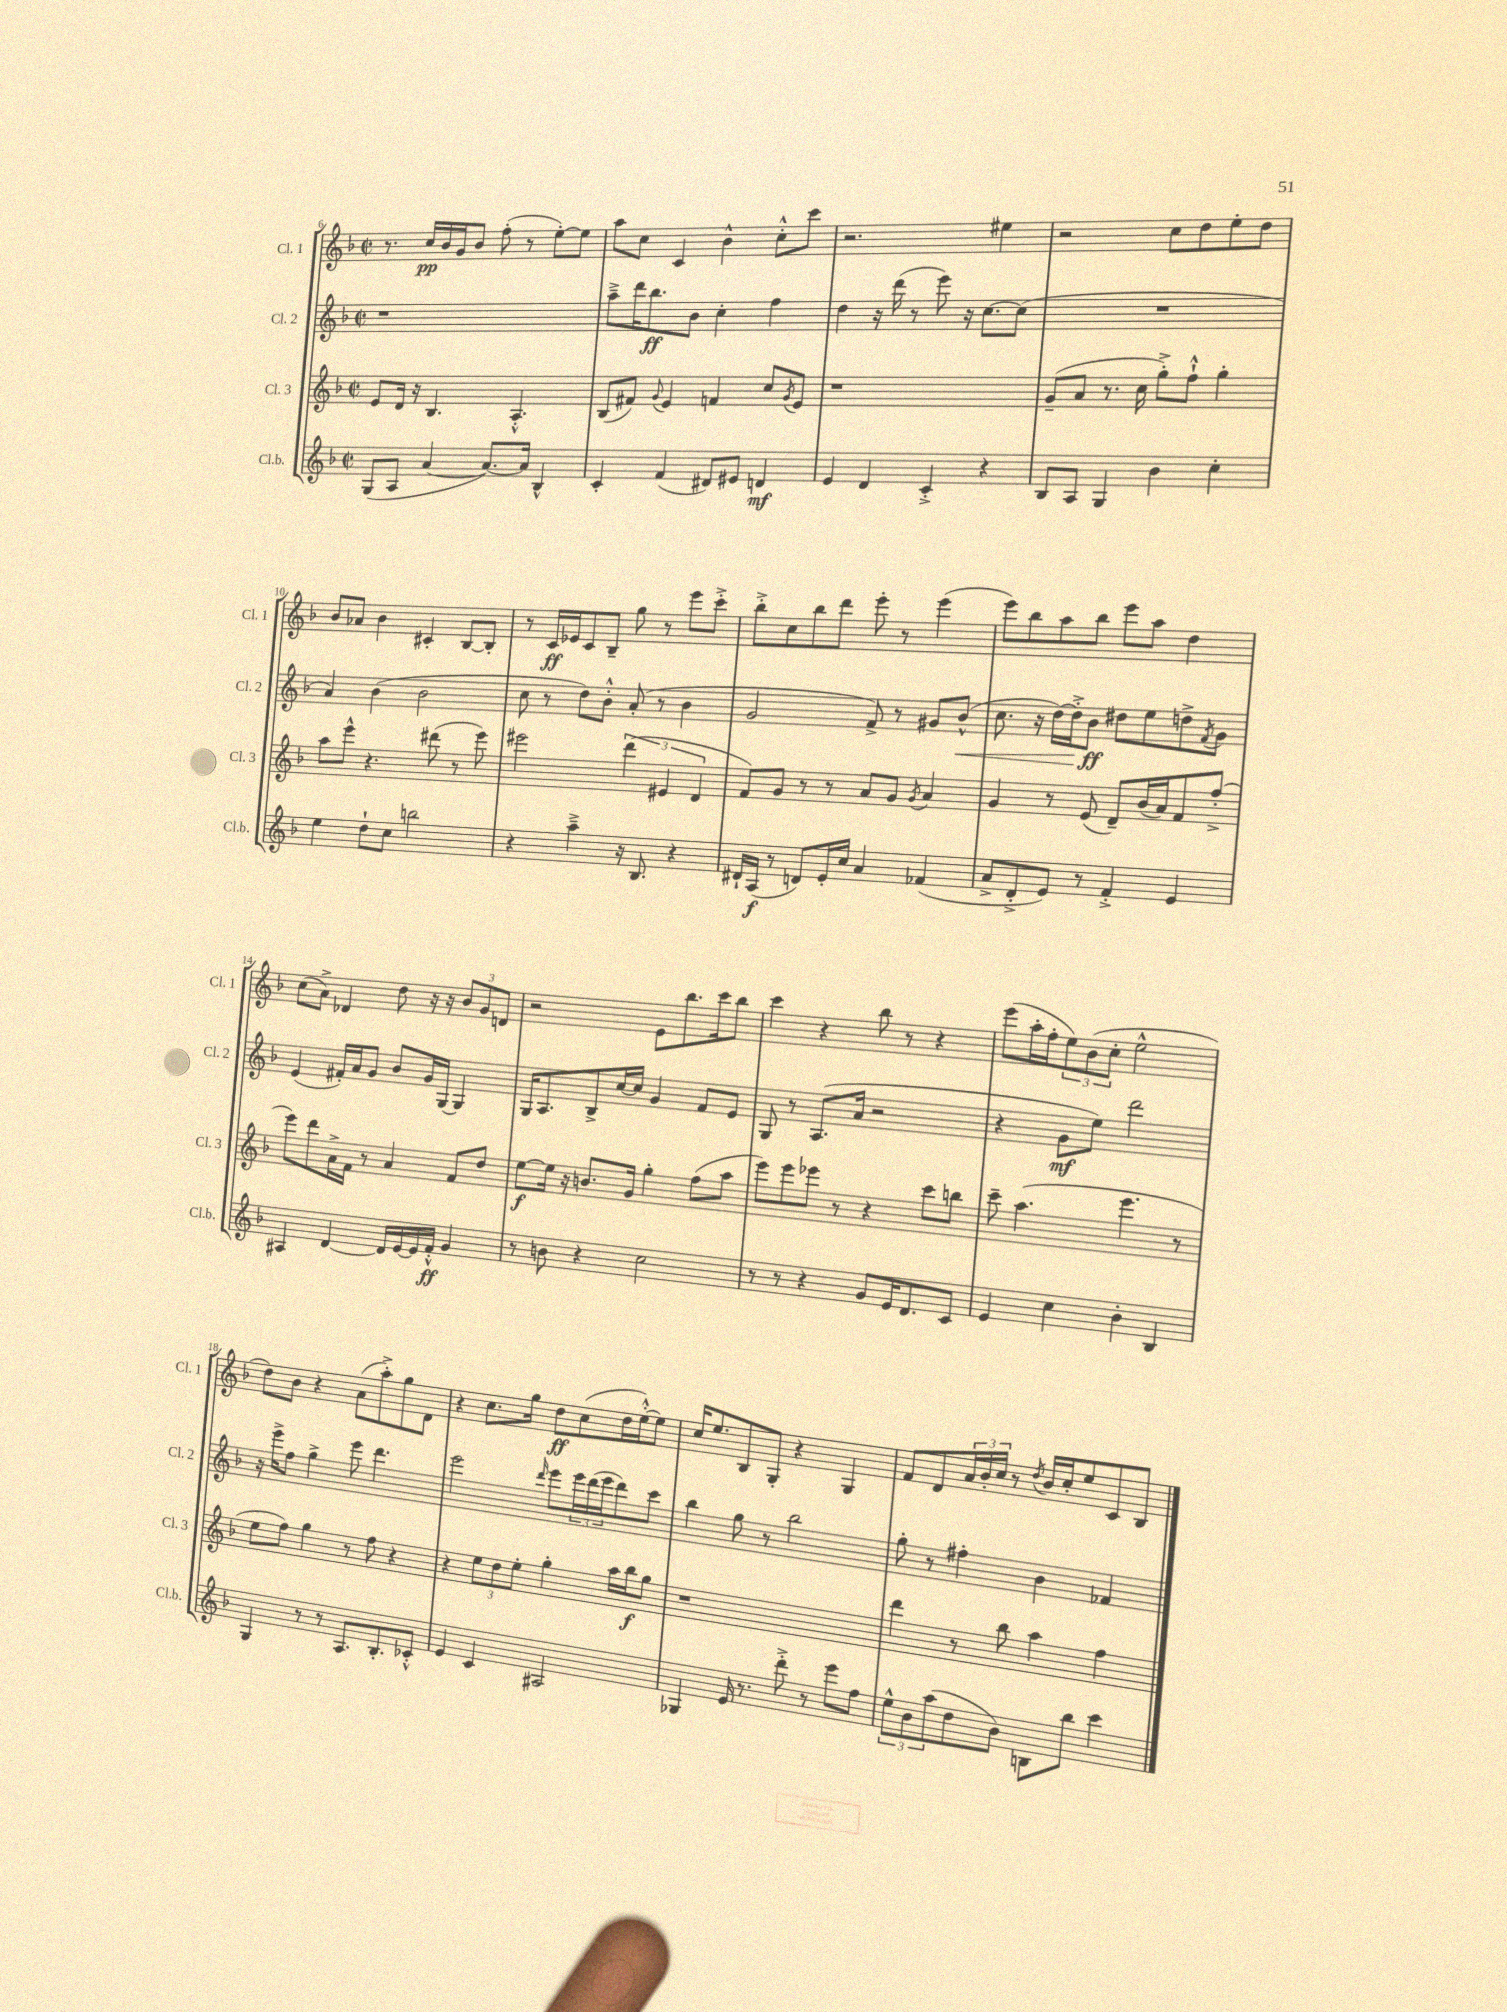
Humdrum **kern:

**kern	**kern	**kern	**kern
*staff4	*staff3	*staff2	*staff1
*clefG2	*clefG2	*clefG2	*clefG2
*k[b-]	*k[b-]	*k[b-]	*k[b-]
*M2/2	*M2/2	*M2/2	*M2/2
*met(c|)	*met(c|)	*met(c|)	*met(c|)
(8G	8e	1r	8.r
8A	16d	.	.
.	16r	.	16cc
[4a	4.B-	.	16b-
.	.	.	16g
.	.	.	8b-
8.a_)	.	.	(8ff'
.	4.A'^^	.	8r
16a]	.	.	.
4B-^^	.	.	[8ee')
.	.	.	8ee]
=	=	=	=
4c'	(8B-	8aa~^	8aa
.	8f#)	16ddd	8cc
.	.	8.bb-	.
.	8qqg	.	.
(4f	4e	.	4c
.	.	8b-	.
8d#)	4f	4cc'	4b-^^
8e#	.	.	.
4d	8cc	4ff	8cc'^^
.	8qg	.	.
.	8e	.	8ccc
=	=	=	=
4e	1r	4dd	2.r
4d	.	16r	.
.	.	(16ddd	.
.	.	8r	.
4c'^	.	8eee)	.
.	.	16r	.
.	.	[8.cc	.
4r	.	.	4ee#
.	.	(8cc]	.
=	=	=	=
8B-	(8g~	1r	2r
8A	8a	.	.
4G	8.r	.	.
.	16cc	.	.
4b-	8gg'^)	.	8cc
.	8ff`^^	.	8dd
4cc'	4gg'	.	8ee'
.	.	.	8dd
=	=	=	=
4ee	8aa	4a)	8b-
.	8eee^^	.	8a-
8dd`	4.r	(4b-	4b-
8cc	.	.	.
2bb	.	2b-	4c#'
.	(8ddd#	.	.
.	8r	.	[8B-
.	8eee)	.	8B-']
=	=	=	=
4r	2eee#	8cc	8r
.	.	8r	16c
.	.	.	16e-
4aa~^	.	8dd)	8c
.	.	8b-'^^	8B-~
16r	(6ddd	(8a'	8gg
8.B-	.	.	.
.	.	8r	8r
.	6e#	.	.
4r	.	4b-	8eee
.	6d	.	.
.	.	.	8ccc'^
=	=	=	=
16d#`	8f)	2g	8bb-'^
(16A	.	.	.
8r	8g	.	8cc
8d)	8r	.	8bb-
16e'	8r	.	8ddd
16cc	.	.	.
4a	8a	8f^)	8eee'
.	8g	8r	8r
.	8qg	.	.
(4f-	4a	8g#	(4eee
.	.	(8b-^^	.
=	=	=	=
8a^	4g	8.cc	8eee)
8d'^	.	.	8bb-
.	.	16r	.
8e)	8r	[16dd)	8aa
.	.	16dd'^]	.
8r	(8e	8b-	8bb-
4f'^	8d~)	8dd#	8eee
.	(16b-	8ee	8aa
.	16a)	.	.
4e	8f	8dd^	4dd
.	.	8qf	.
.	(8ff'^	8g	.
=	=	=	=
4A#	8eee)	(4e	(8cc
.	8ddd	.	8a^)
[4d	16a^	16f#')	4d-
.	16f	16a	.
.	8r	8g	.
16d]	4a	8b-	8dd
[16e	.	.	.
16e]	.	16g	16r
16f'^^	.	[16G	16r
4g	8f	4G]	12b-
.	.	.	12g
.	8dd	.	.
.	.	.	12d
=	=	=	=
8r	[8ee	16G	2r
.	.	8.A	.
8b	16ee]	.	.
.	16r	.	.
4r	8.b	8B-^	.
.	.	[16cc	.
.	16g	16cc]	.
2cc	4gg'	4g	8e
.	.	.	8.bb-
.	(8ff	8f	.
.	.	.	16ccc
.	8aa	8e	8bb-
=	=	=	=
8r	8eee)	8G	4ccc
8r	8eee	8r	.
4r	8eee-	(8.A	4r
.	8r	.	.
.	.	16a	.
8g	4r	2r	8bb-
16e	.	.	8r
8.d	.	.	.
.	8ccc	.	4r
8c	8bb	.	.
=	=	=	=
4e	8ccc~	4r	(8eee
.	(4.aa	.	16aa'
.	.	.	16ff'
4cc	.	8g	12ee)
.	.	.	(12b-
.	.	8ee)	.
.	.	.	12cc'
4b-'	4.eee	2ddd	2ee^^
4B-	.	.	.
.	8r	.	.
=	=	=	=
4G	8ee	16r	8dd)
.	.	16eee^	.
.	8ff)	8ff	8b-
8r	4gg	4gg^	4r
8r	.	.	.
8.A	8r	8eee	(8a
.	8ff	4.ddd	8aa'^)
8.B-'	.	.	.
.	4r	.	8gg
8c-'^^	.	.	8d
=	=	=	=
4e	4r	2eee	4r
4c	12ee	.	8.cc
.	12dd	.	.
.	12ee'	.	.
.	.	.	16gg
.	.	16qqddd	.
2A#	4gg'	8eee	8dd
.	.	24eee	(8cc
.	.	(24ddd	.
.	.	24eee	.
.	16aa	8ddd)	16dd
.	16bb-	.	[16ee'^^)
.	8gg	8ccc	8ee]
=	=	=	=
4G-	1r	4bb-	16cc
.	.	.	8.ee
16e	.	8gg	8B-
8.r	.	.	.
.	.	8r	8G'
8ddd'^	.	2bb-	4r
8r	.	.	.
8eee	.	.	4G
8ff	.	.	.
=	=	=	=
12ee^^	4ddd	8gg'	8f
12b-	.	.	.
.	.	8r	8d
(12aa	.	.	.
8dd	8r	4ff#'	24a
.	.	.	24b-'
.	.	.	24cc
8b-)	8bb-	.	8r
.	.	.	8qdd
8B	4aa	4b-	16b-
.	.	.	16cc'
8bb-	.	.	8ee
4ccc	4ff	4f-	8c
.	.	.	8B-
==	==	==	==
*-	*-	*-	*-
